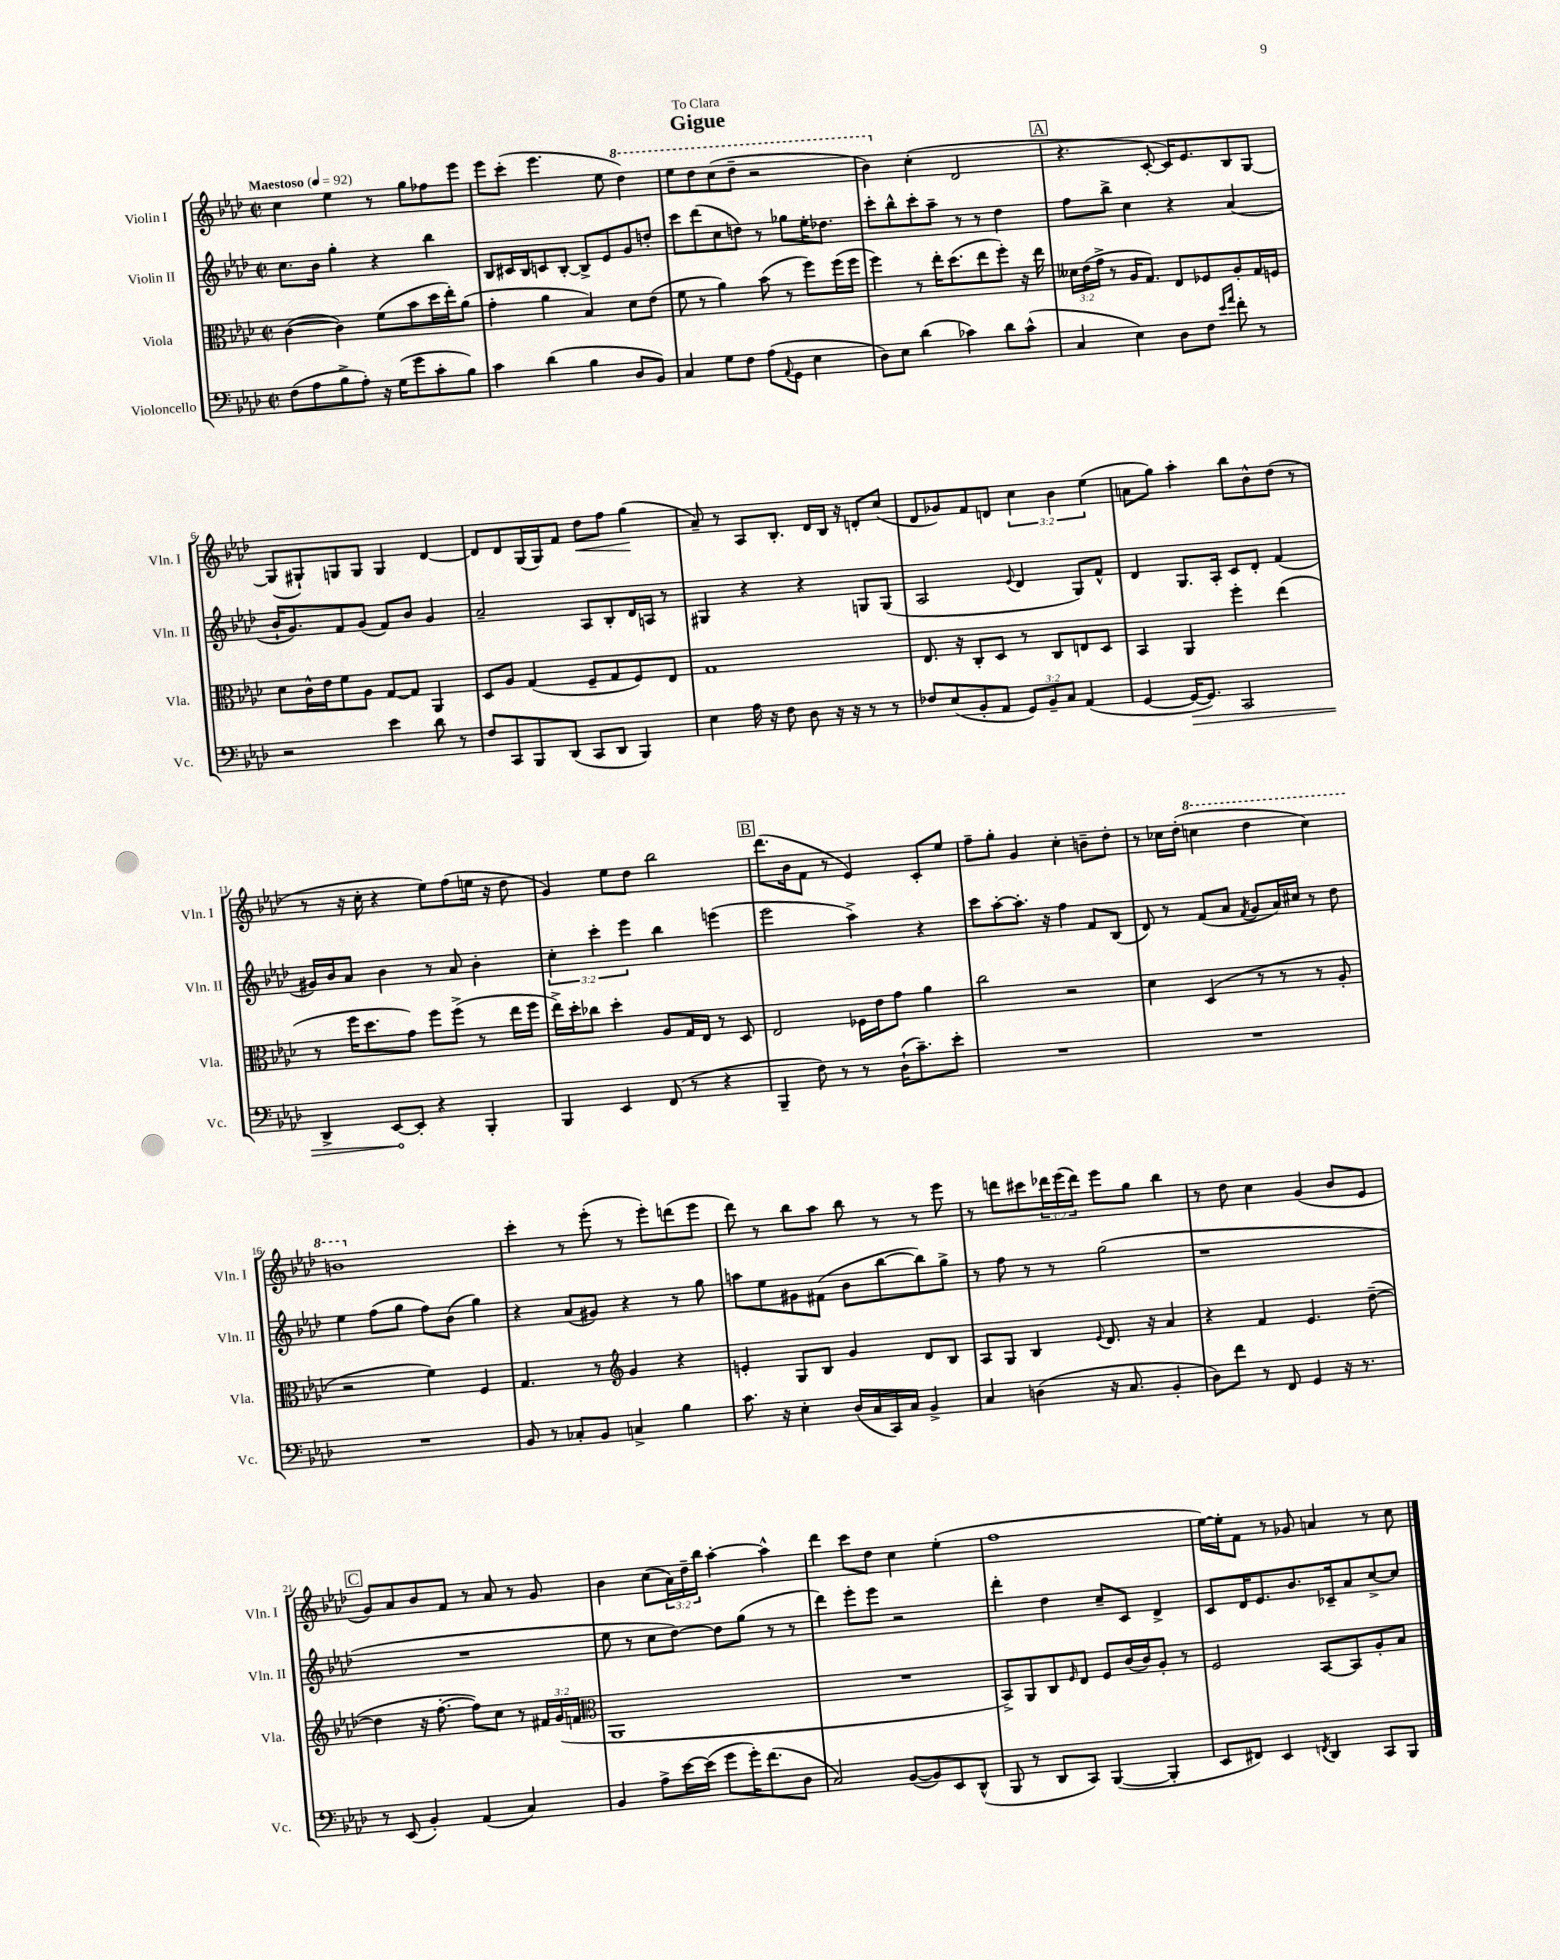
\header { title = "Gigue" dedication = "To Clara" }
<<
\new StaffGroup <<
\new Staff = "s0" \with { instrumentName = "Violin I" shortInstrumentName = "Vln. I" } {
    \clef treble \key aes \major \defaultTimeSignature \time 2/2 \override Staff.TupletNumber.text = #tuplet-number::calc-fraction-text \tempo "Maestoso" 4 = 92
    c''4 ees''4 r8 g''8 fes''8 ees'''8 |
    ees'''8 c'''8-.( ees'''4. ees''8 \ottava #1 des'''4) |
    ees'''8 des'''8 c'''8( des'''8-- r2 |
    bes''4) \ottava #0 c''4-.( des'2 |
    \mark \markup { \box "A" } r4. c'8~-. c'16) ees'8. bes8 g8~ |
    g8( gis8-!) g8 g8 g4 des'4~ |
    des'8 des'8 g16( g16) f'8 des''8\< f''8 g''4\!( |
    aes'8--) r8 aes8 bes8.-. des'16 bes16 r16 d'8-. c''8( |
    des'8 ges'8) f'8 d'8 \tuplet 3/2 { c''4 bes'4 ees''4( } |
    a'8 g''8) aes''4-. bes''8 bes'8-^ des''8( r8 |
    r8 r16 c''16-. r4 ees''8) f''8( e''16 r16 des''8 |
    g'4) ees''8 des''8 bes''2 |
    \mark \markup { \box "B" } des'''8.( bes'16 f'8 r8 ees'4) c'8-. ees''8 |
    f''8-- g''8-. g'4 c''4-. b'8-- des''8-. |
    r8 ces''16 des''16-.( \ottava #1 c'''!4 des'''4 c'''4) |
    b''1 \ottava #0 |
    c'''4-. r8 ees'''8-.( r8 ees'''8-.) d'''8( ees'''8 |
    des'''8) r8 bes''8 aes''8 bes''8 r8 r8 ees'''8 |
    r8 d'''8 cis'''8 \tuplet 3/2 { des'''16 ees'''16( des'''16) } ees'''8 g''8 bes''4 |
    r8 des''8 c''4 g'4( bes'8 ees'8 |
    \mark \markup { \box "C" } g'8) aes'8 bes'8 f'8 r8 aes'8 r8 g'8 |
    bes'4 c''8( \tuplet 3/2 { aes'16) des''16-- bes''16 } aes''4~-. aes''4-^ |
    des'''4 c'''8 des''8 c''4 ees''4-.( |
    f''1 |
    ees''16~) ees''16-. f'8 r8 ges'8 a'4 r8 c''8 \bar "|." |
}
\new Staff = "s1" \with { instrumentName = "Violin II" shortInstrumentName = "Vln. II" } {
    \clef treble \key aes \major \defaultTimeSignature \time 2/2 \override Staff.TupletNumber.text = #tuplet-number::calc-fraction-text
    c''8. bes'16 g''4-. r4 bes''4 |
    bes8 cis'16 bes16 c'8 bes8~-. bes8-> ees'8 g'8 d''8-. |
    c'''8 des'''8( c''8 d''8) r8 ges''8 ees''16-. des''8. |
    c'''8-. bes''8-^ c'''8-. aes''8-- r8 r8 des''4 |
    \mark \markup { \box "A" } f''8 bes''8-> c''4 r4 aes'4( |
    bes'16-! g'8.) f'8 g'8( f'8) bes'8 g'4 |
    aes'2-- aes8 bes8-. des'16 a16 r8 |
    gis4 r4 r4 g8 g8( |
    aes2 \appoggiatura { ees'8 } des'4 g8) f'8-^ |
    des'4 g8. aes16-. c'8 des'8-. f'4( |
    gis'16) bes'16 aes'8 bes'4 r8 aes'8 bes'4-. |
    \tuplet 3/2 { c''4-. c'''4-. ees'''4 } bes''4 e'''4( |
    \mark \markup { \box "B" } ees'''2 aes''4->) r4 |
    c'''8 aes''8~-. aes''8.-. r16 f''4 f'8 bes8( |
    des'8) r8 f'8( aes'8 \acciaccatura { f'8 } g'8 aes'16) cis''16 r8 des''8 |
    ees''4 f''8( g''8 f''8) bes'8( g''4) |
    r4 aes'8( gis'8) r4 r8 g''8 |
    a''8 ees''8 gis'8 fis'8( bes'8 bes''8~ bes''8) g''8-> |
    r8 f''8 r8 r8 g''2( |
    r1 |
    \mark \markup { \box "C" } R1 |
    ees''8 r8 c''8 des''8~) des''8 g''8( r8 r8 |
    des'''4) ees'''8-. ees'''8 r2 |
    des'''4-. des''4 c''8-- c'8 des'4-> |
    c'8 des'16 ees'8. bes'8. ces'16-- aes'8 c''8~-> c''8 \bar "|." |
}
\new Staff = "s2" \with { instrumentName = "Viola" shortInstrumentName = "Vla." } {
    \clef alto \key aes \major \defaultTimeSignature \time 2/2 \override Staff.TupletNumber.text = #tuplet-number::calc-fraction-text
    c'4~( c'4) f'8( bes'8 des''16 ees''16-.) aes'8( |
    g'4-. aes'4 bes4) des'8 ees'8( |
    f'8 r8 aes'4) bes'8( r8 f''8) f''16( f''16 |
    f''4) r8 ees''16-. des''8.( ees''8 f''8-.) r16 ees''16 |
    \mark \markup { \box "A" } \tuplet 3/2 { deses'16 ees'16( g'16-> } r8 aes16 g8.) ees8 fes8 aes8-. g16 f16 |
    des'8 c'16-^ ees'16 f'8 aes8 g8~ g8 aes,4 |
    des8 aes8 g4( f8-- g8 f8) ees8 |
    g1 |
    ees8. r16 c8-. des8 r8 c8 e8 des8 |
    bes,4 aes,4 f''4-. ees''4( |
    r8 f''16 des''8. g'8) f''8 f''8->( r8 ees''16 f''16 |
    ees''16->) des''16-. ces''8 des''4-. aes8 g16 ees16 r8 des8 |
    \mark \markup { \box "B" } ees2 fes16 ees'16 g'8 aes'4 |
    c''2 r2 |
    des'4 des4( r8 r8 r8 aes8-. |
    r2 f'4) f4 |
    g4. r8 \clef treble g'4 r4 |
    e'4-. g8 bes8 g'4 des'8 bes8 |
    aes8 g8 bes4 \appoggiatura { ees'8 } des'8. r16 aes'4 |
    r4 f'4 ees'4. des''8~--( |
    \mark \markup { \box "C" } des''4 r16 f''8.~-. f''8) c''8 r8 \tuplet 3/2 { fis'16 g'16( f'16 } |
    \clef alto aes,1 |
    R1 |
    bes,8->) aes,8 c8 \grace { f16 } ees8 f8 c'16( c'16) aes8-. r8 |
    f2 bes,8~ bes,8 aes8-. bes8 \bar "|." |
}
\new Staff = "s3" \with { instrumentName = "Violoncello" shortInstrumentName = "Vc." } {
    \clef bass \key aes \major \defaultTimeSignature \time 2/2 \override Staff.TupletNumber.text = #tuplet-number::calc-fraction-text
    f8( aes8 bes8-> aes8-.) r16 g16( g'8 c'8-. bes8) |
    c'4 des'4( bes4 des8 bes,8) |
    c4 g8 f8 aes8( \appoggiatura { aes,8 } g,8 ees4 |
    des8) ees8 des'4( ces'4) des'8 ces'8-^( |
    \mark \markup { \box "A" } c4 ees4) des8 f8 \grace { ees'16 aes'16 } f'8-. r8 |
    r2 ees'4 des'8 r8 |
    f8 c,8 bes,,8 des,8( c,8 des,8 bes,,4) |
    ees4 aes16 r16 f8 des8 r16 r16 r8 r8 |
    fes8 ees8( bes,8-. aes,8 \tuplet 3/2 { g,8) bes,8-- c8 } aes,4( |
    g,4~ \once \override Hairpin.circled-tip = ##t g,16~\> g,8.) c,2 |
    des,4-> ees,8~\! ees,8-. r4 bes,,4-. |
    bes,,4 ees,4 f,8( r8 r4 |
    \mark \markup { \box "B" } bes,,4-- f8) r8 r8 des16-!( c'8.--) ees'8-. |
    R1 |
    R1 |
    R1 |
    bes,8 r8 ces8-. bes,8 c4-> bes4 |
    c'8. r16 ees4-. des16( c16 c,16) c16 bes,4-> |
    c4 d4( r16 c8. bes,4-. |
    des8) f'8 r8 f,8 g,4 r16 r8. |
    \mark \markup { \box "C" } r8 ees,8( bes,4-.) aes,4( c4) |
    bes,4 aes8-> ees'16~ ees'16( g'8 g'16-.) f'8.( des8 |
    c2) bes,8~( bes,8) ees,8 des,8-^( |
    bes,,8 r8 des,8 c,8) bes,,4~( bes,,4-. |
    ees,8 fis,8) ees,4 \acciaccatura { f,8 } des,4 c,8 bes,,8 \bar "|." |
}
>>
>>
